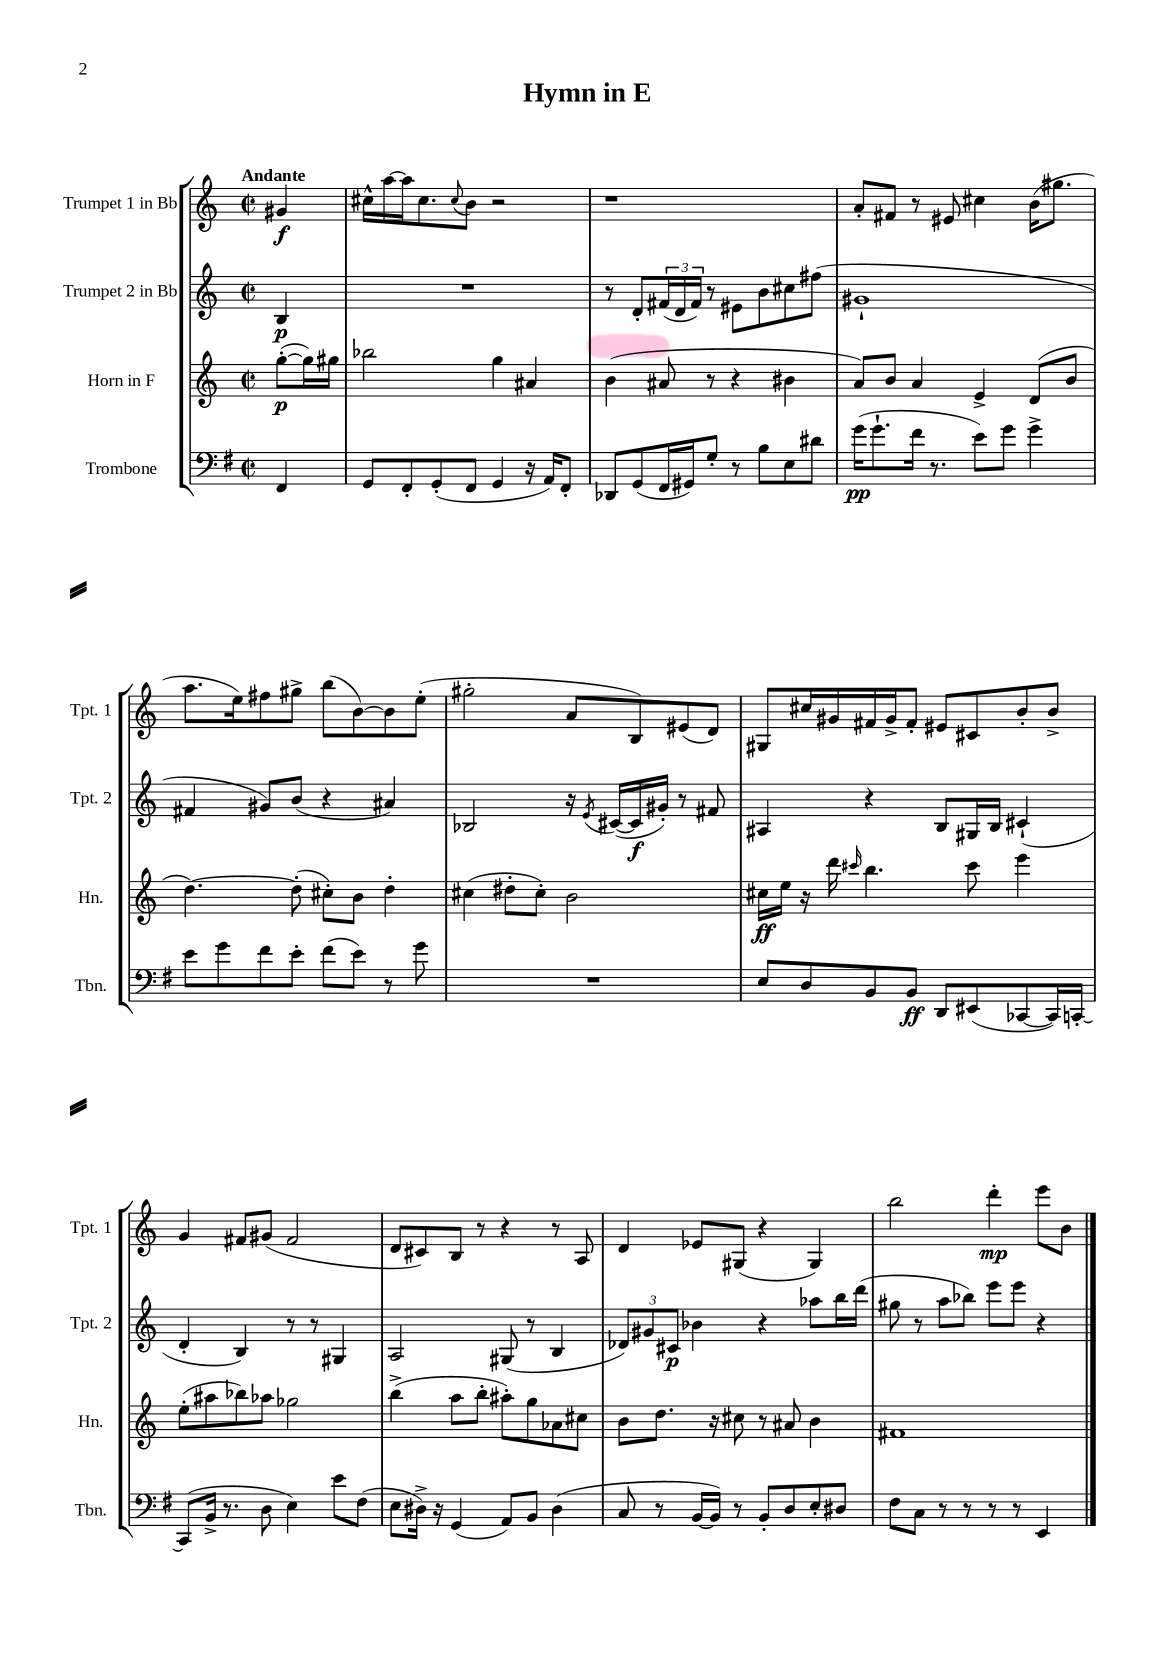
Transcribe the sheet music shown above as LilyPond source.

\header { title = "Hymn in E" }
<<
\new StaffGroup <<
\new Staff = "s0" \with { instrumentName = "Trumpet 1 in Bb" shortInstrumentName = "Tpt. 1" } {
    \clef treble \key c \major \defaultTimeSignature \time 2/2 \partial 4 \tempo "Andante"
    gis'4\f |
    cis''16-^ a''16~ a''16 cis''8. \appoggiatura { cis''8 } b'8 r2 |
    r1 |
    a'8-. fis'8 r8 eis'8 cis''4 b'16( gis''8. |
    a''8. e''16) fis''8 gis''8-> b''8( b'8~) b'8 e''8-.( |
    gis''2-. a'8 b8) eis'8( d'8) |
    gis8 cis''16 gis'16 fis'16 gis'16-> fis'8-. eis'8 cis'8 b'8-. b'8-> |
    g'4 fis'8 gis'8( fis'2 |
    d'8 cis'8) b8 r8 r4 r8 a8 |
    d'4 ees'8 gis8( r4 gis4) |
    b''2 d'''4-.\mp e'''8 b'8 \bar "|." |
}
\new Staff = "s1" \with { instrumentName = "Trumpet 2 in Bb" shortInstrumentName = "Tpt. 2" } {
    \clef treble \key c \major \defaultTimeSignature \time 2/2 \partial 4
    b4\p |
    R1 |
    r8 d'8-. \tuplet 3/2 { fis'16( d'16 fis'16) } r8 eis'8 b'8 cis''8 fis''8( |
    gis'1-! |
    fis'4 gis'8) b'8( r4 ais'4) |
    bes2 r16 \acciaccatura { e'8 } cis'16~( cis'16\f gis'16-.) r8 fis'8 |
    ais4 r4 b8 gis16 b16 cis'4-!( |
    d'4-. b4) r8 r8 gis4 |
    a2 gis8( r8 b4 |
    \tuplet 3/2 { des'8) gis'8 cis'8\p } bes'4 r4 aes''8 b''16 d'''16( |
    gis''8 r8 a''8 bes''8) e'''8 e'''8 r4 \bar "|." |
}
\new Staff = "s2" \with { instrumentName = "Horn in F" shortInstrumentName = "Hn." } {
    \clef treble \key c \major \defaultTimeSignature \time 2/2 \partial 4
    g''8~-.\p( g''16) gis''16 |
    bes''2 g''4 ais'4 |
    b'4( ais'8 r8 r4 bis'4 |
    a'8) b'8 a'4 e'4-> d'8( b'8 |
    d''4.~) d''8-.( cis''8-.) b'8 d''4-. |
    cis''4( dis''8-. cis''8-.) b'2 |
    cis''16\ff e''16 r16 d'''16 \grace { cis'''16 } b''4. cis'''8 e'''4 |
    e''8-.( ais''8 bes''8) aes''8 ges''2 |
    b''4->( a''8 b''8-. ais''8-.) g''8 aes'8 cis''8 |
    b'8 d''8. r16 cis''8 r8 ais'8 b'4 |
    fis'1 \bar "|." |
}
\new Staff = "s3" \with { instrumentName = "Trombone" shortInstrumentName = "Tbn." } {
    \clef bass \key g \major \defaultTimeSignature \time 2/2 \partial 4
    fis,4 |
    g,8 fis,8-. g,8-.( fis,8 g,4 r16 a,16) fis,8-. |
    des,8 g,8( fis,16 gis,16) g8-. r8 b8 e8 dis'8 |
    g'16\pp( g'8.-! fis'16 r8. e'8) g'8 g'4-> |
    e'8 g'8 fis'8 e'8-. fis'8( e'8) r8 g'8 |
    R1 |
    e8 d8 b,8 b,8\ff d,8 eis,8( ces,8~ ces,16) c,16~-. |
    c,8( b,16-> r8. d8 e4) e'8 fis8( |
    e8 dis16->) r16 g,4( a,8) b,8 dis4( |
    c8 r8 b,16~ b,16) r8 b,8-. d8 e8-. dis8 |
    fis8 c8 r8 r8 r8 r8 e,4 \bar "|." |
}
>>
>>
\layout { \context { \Score \remove "Bar_number_engraver" } }
